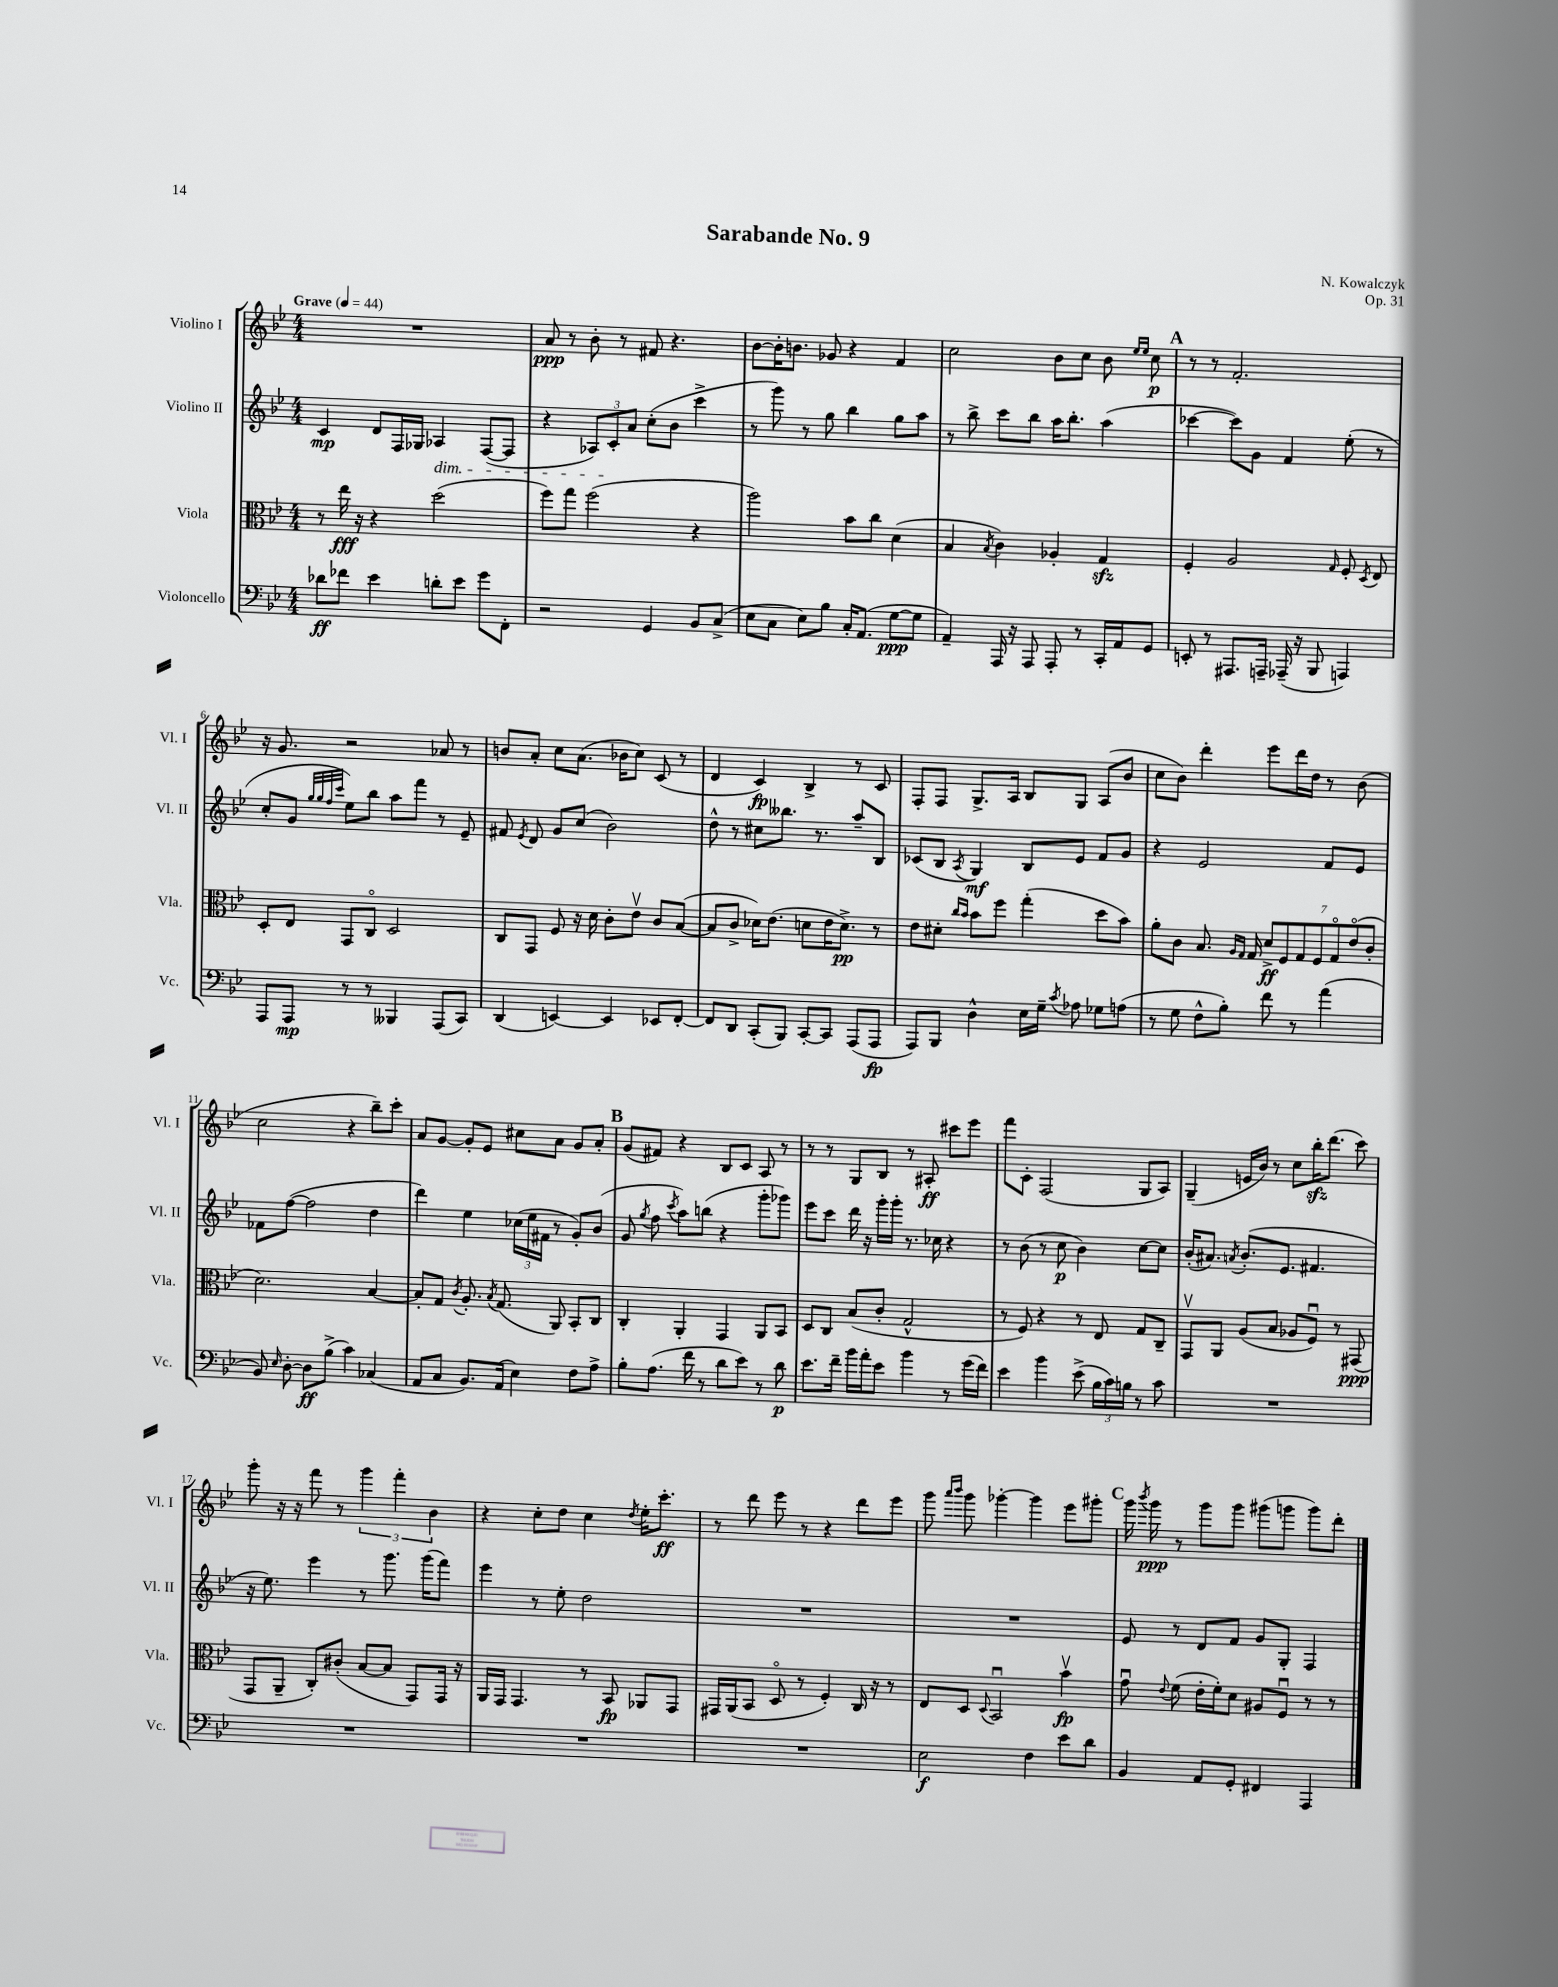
\header { title = "Sarabande No. 9" composer = "N. Kowalczyk" opus = "Op. 31" }
<<
\new StaffGroup <<
\new Staff = "s0" \with { instrumentName = "Violino I" shortInstrumentName = "Vl. I" } {
    \clef treble \key bes \major \numericTimeSignature \time 4/4 \tempo "Grave" 4 = 44
    \autoBeamOff R1 |
    a'8\ppp r8 bes'8-. r8 fis'8 r4. |
    bes'8[~ bes'16-. b'8.] ges'8 r4 f'4 |
    c''2 bes'8[ c''8] bes'8 \grace { ees''16[ ees''16] } c''8\p |
    \mark \markup { \bold "A" } r8 r8 f'2.-. |
    r16 g'8. r2 aes'8 r8 |
    b'8[ a'8]-. c''8[ a'8.]( bes'16[ c''8]) c'8( r8 |
    d'4 c'4\fp) bes4-> r8 c'8 |
    f8[-. f8] g8.[-> a16] bes8[ g8] a8[( bes'8] |
    c''8[ bes'8]) d'''4-. ees'''8[ d'''16 d''16] r8 bes'8( |
    c''2 r4 bes''8[--) c'''8]-. |
    a'8[ g'8]~ g'8[-. ees'8] cis''8[ a'8] g'8[ a'8]-. |
    \mark \markup { \bold "B" } g'8[( fis'8]) r4 bes8[ c'8] a8 r8 |
    r8 r8 g8[ bes8] r8 ais8-.\ff cis'''8[ ees'''8] |
    f'''8[ c'8]-. f2( g8[ a8]) |
    g4--( e'16[ bes'16]) r8 c''8[ bes''16-.\sfz d'''8.]( c'''8) |
    g'''8-. r16 r16 f'''8 r8 \tuplet 3/2 { g'''4 f'''4-. bes'4 } |
    r4 c''8[-. d''8] c''4 \acciaccatura { d''8 } ees''16[-. c'''8.]-.\ff |
    r8 d'''8 ees'''8 r8 r4 d'''8[ ees'''8] |
    g'''8 \grace { a'''16[ bes'''16] } g'''8 ges'''4~-. ges'''4 ees'''8[ gis'''8]-. |
    \mark \markup { \bold "C" } g'''16 \acciaccatura { bes'''8 } g'''16\ppp r8 g'''8[ g'''8] gis'''8[( g'''8] g'''8[) d'''8]-. \bar "|." |
}
\new Staff = "s1" \with { instrumentName = "Violino II" shortInstrumentName = "Vl. II" } {
    \clef treble \key bes \major \numericTimeSignature \time 4/4
    \autoBeamOff c'4\mp d'8[ f16 ges16] aes4\dim f8[~( f8] |
    r4 \tuplet 3/2 { aes8[) c'8-.\! a'8] } c''8[-.( bes'8] c'''4-> |
    r8 g'''8) r8 g''8 bes''4 g''8[ a''8] |
    r8 bes''8-> c'''8[ bes''8] a''16[ bes''8.]-. a''4( |
    \mark \markup { \bold "A" } ces'''4~ ces'''8[) g'8] f'4 ees''8-.( r8 |
    c''8[-. g'8] \grace { g''32[ g''32 f''32 c'''32] } ees''8[) bes''8] a''8[ f'''8] r8 ees'8-- |
    fis'8 \acciaccatura { ees'8 } d'8 g'8[ c''8]( bes'2) |
    d''8-^ r8 cis''8[ beses''8.] r8. a''8[-- bes8] |
    ces'8[( bes8] \acciaccatura { a8 } g4\mf) bes8[ ees'8] f'8[ g'8] |
    r4 ees'2 f'8[ ees'8] |
    fes'8[ f''8]~( f''2 d''4 |
    d'''4) ees''4 \tuplet 3/2 { ces''16[( ees''16 fis'16] } r8 g'8[-.) bes'8]( |
    \mark \markup { \bold "B" } g'8 \acciaccatura { g''8 } f''8 \acciaccatura { c'''8 } a''8[) b''8]( r4 g'''8[-. ges'''8]) |
    ees'''8[ c'''8] d'''16 r16 g'''16[-. g'''16]-. r8. ces''16 r4 |
    r8 bes'8( r8 c''8\p bes'4) c''8[~ c''8] |
    bes'16[-.( ais'8.]) \acciaccatura { a'8 } bes'8.[-.( ees'8.] fis'4. |
    r16 ees''8.) ees'''4 r8 g'''8. g'''16[( f'''8]) |
    ees'''4 r8 ees''8-. d''2 |
    R1 |
    R1 |
    \mark \markup { \bold "C" } ees'8 r8 d'8[ f'8] g'8[ g8]-. f4 \bar "|." |
}
\new Staff = "s2" \with { instrumentName = "Viola" shortInstrumentName = "Vla." } {
    \clef alto \key bes \major \numericTimeSignature \time 4/4
    \autoBeamOff r8 ees''16\fff r16 r4 d''2( |
    f''8[) g''8] f''2( r4 |
    a''2) bes'8[ c''8] d'4( |
    bes4 \acciaccatura { bes8 } c'4) aes4-. g4\sfz |
    \mark \markup { \bold "A" } f4-. a2 \grace { g16 } f8-. \acciaccatura { d8 } ees8 |
    d8[-. ees8] g,8[ c8]\flageolet d2 |
    c8[ g,8] f8 r16 d'16 c'8[-. ees'8]\upbow c'8[ bes8]~( |
    bes8[ c'8]-> des'16[) ees'8.]( d'8[ ees'16 d'8.]->\pp) r8 |
    ees'8[ dis'8]-. \grace { c''16[ bes'16] } bes'8[ f''8] g''4-.( d''8[ bes'8]) |
    a'8[-. c'8] bes8. \grace { a16[ g16] } g16 \tuplet 7/4 { d'8[->\ff f8 g8 f8 g8\flageolet ees'8\flageolet( c'8]-. } |
    d'2.) bes4~ |
    bes8[-. g8] \acciaccatura { c'8 } a8.-. \acciaccatura { bes8 } g8.( a,8) bes,8[-. c8] |
    \mark \markup { \bold "B" } c4-. a,4-. g,4 a,8[ bes,8] |
    d8[ c8] bes8[( c'8]-. g2-^ |
    r8 f8) r4 r8 ees8 g8[ c8]-- |
    g,8[\upbow a,8] a8[( bes8] aes8[ f8]\downbow) r8 gis,8\ppp( |
    g,8[ a,8]-- c8[-.) cis'8]-.( bes8[~ bes8] g,8[) g,16] r16 |
    a,16[ g,16] g,4. r8 bes,8\fp aes,8[ g,8] |
    gis,16[ a,16( bes,8] d8\flageolet r8 f4-.) c16 r16 r8 |
    ees8[ d8] \appoggiatura { d8 } bes,2\downbow bes'4\upbow\fp |
    \mark \markup { \bold "C" } g'8\downbow \appoggiatura { ees'8 } f'8( ees'16[-. f'16-.) d'8] ais8[ f8]\downbow r8 r8 \bar "|." |
}
\new Staff = "s3" \with { instrumentName = "Violoncello" shortInstrumentName = "Vc." } {
    \clef bass \key bes \major \numericTimeSignature \time 4/4
    \autoBeamOff des'8[\ff fes'8] ees'4 d'8[-. ees'8] g'8[ f,8]-. |
    r2 g,4 bes,8[ c8]->( |
    ees8[ c8] ees8[) bes8] c16[-. a,8.]( g8[~\ppp g8] |
    a,4--) a,,16 r16 a,,8 a,,8-. r8 c,16[-. a,16 g,8] |
    \mark \markup { \bold "A" } e,8-. r8 ais,,8.[ a,,16]-- aes,,16--( r16 bes,,8 a,,4) |
    a,,8[ a,,8]\mp r8 r8 beses,,4 a,,8[( c,8]) |
    d,4( e,4~) e,4 ees,8[ f,8]~-. |
    f,8[ d,8] c,8[-.( bes,,8]) c,8[~-. c,8] a,,8[( a,,8]\fp |
    a,,8[) bes,,8] d4-^ ees16[ g16]-- \acciaccatura { c'8 } aes8 ges8[ a8]( |
    r8 g8 f8[-^ bes8]-.) f'8 r8 a'4( |
    bes,8) \grace { ees16 } d8~-. d8[\ff bes8]->( c'4) ces4( |
    a,8[ c8] bes,8.[) a,16]( ees4) f8[ a8]-> |
    \mark \markup { \bold "B" } bes8[-. a8.]( f'16 r8 d'8[ ees'8]) r8 d'8\p |
    ees'8.[ f'16]-- bes'16[ a'16-. ees'8] bes'4 r8 g'16[( f'16]) |
    ees'4 bes'4 ees'8->( \tuplet 3/2 { bes16[ c'16) b16] } r8 c'8 |
    R1 |
    R1 |
    R1 |
    R1 |
    ees2\f f4 ees'8[ d'8] |
    \mark \markup { \bold "C" } bes,4 a,8[ g,8]-. fis,4 a,,4 \bar "|." |
}
>>
>>
